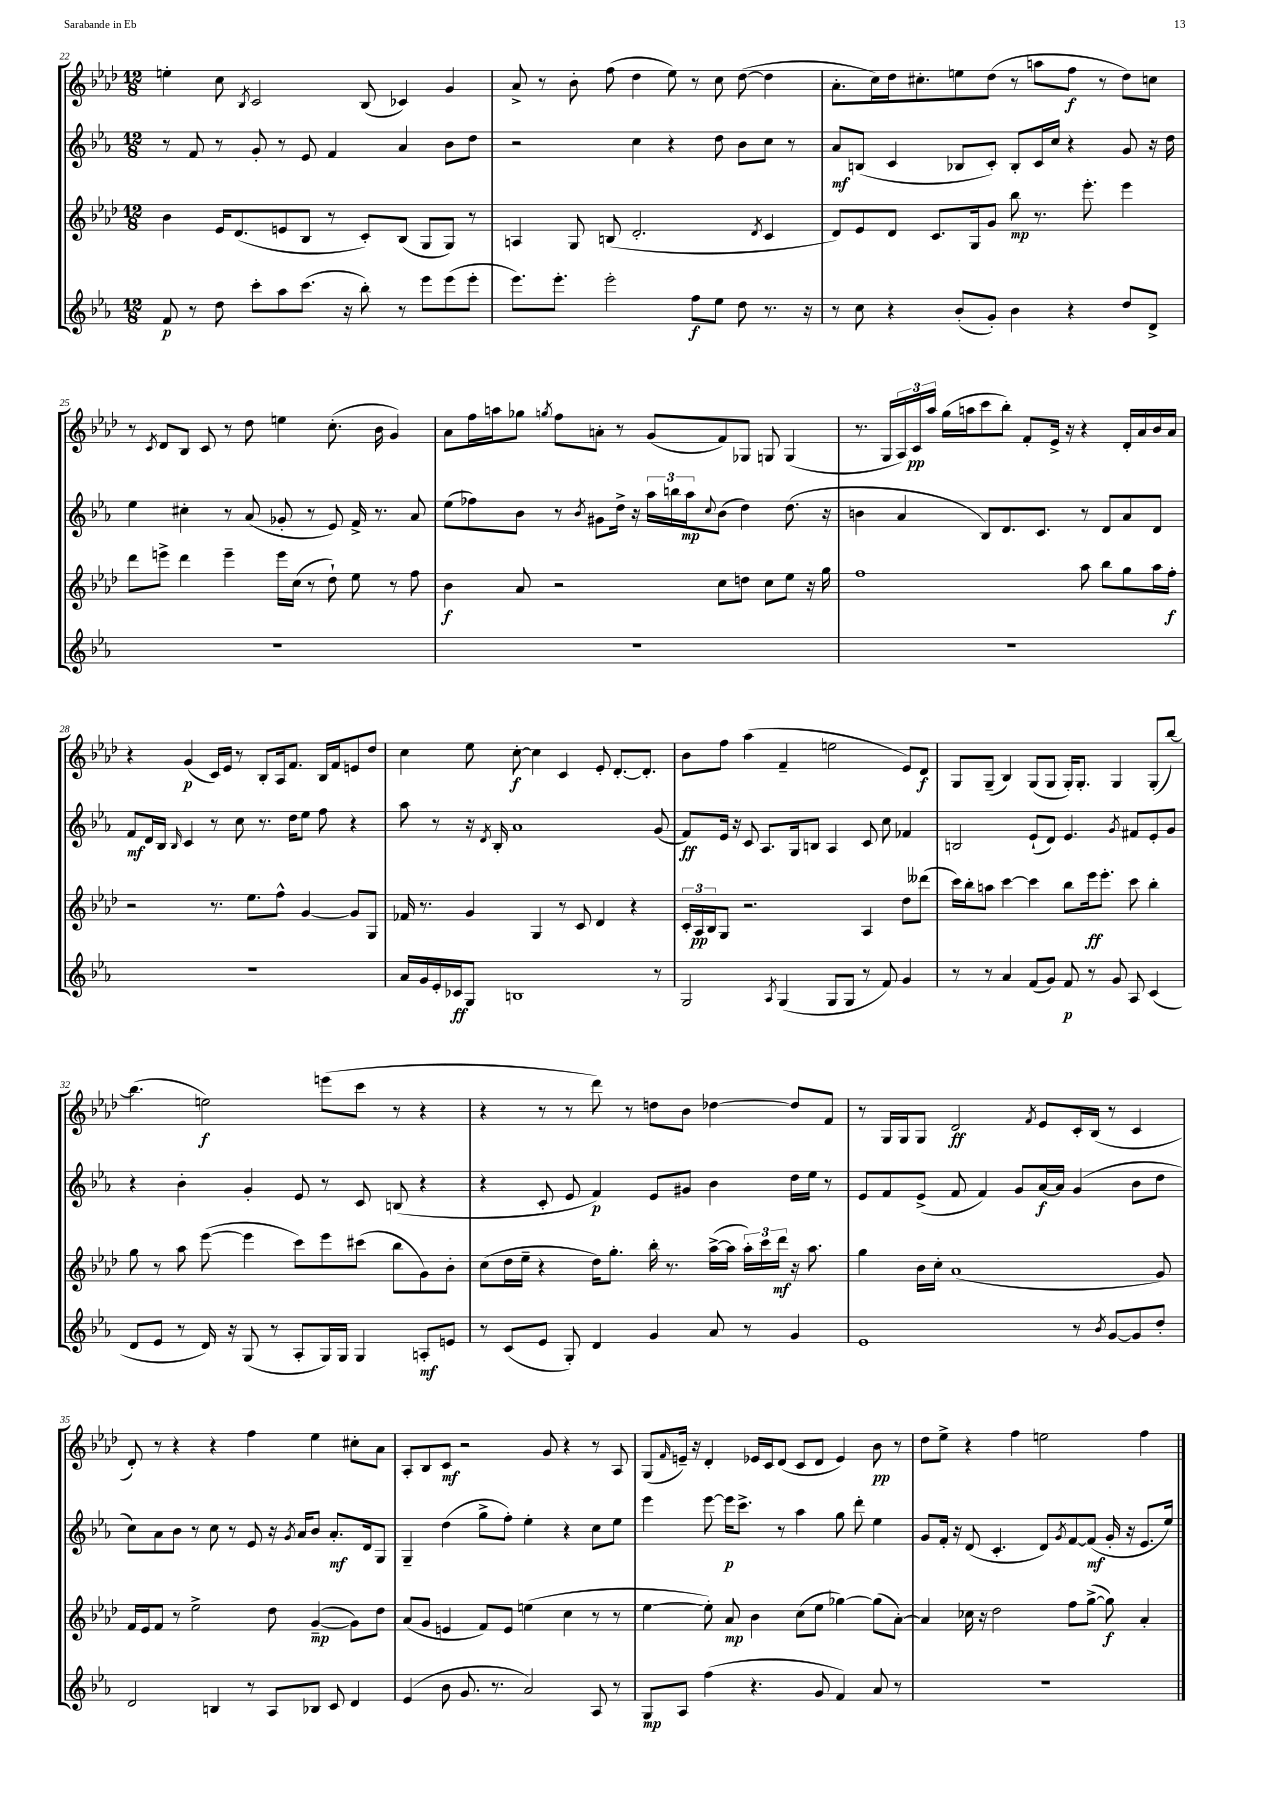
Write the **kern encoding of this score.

**kern	**kern	**kern	**kern
*staff4	*staff3	*staff2	*staff1
*clefG2	*clefG2	*clefG2	*clefG2
*k[b-e-a-]	*k[b-e-a-d-]	*k[b-e-a-]	*k[b-e-a-d-]
*M12/8	*M12/8	*M12/8	*M12/8
8f	4b-	8r	4ee'
8r	.	8f	.
8dd	16e-	8r	8cc
.	(8.d-	.	.
.	.	.	8qB-
8ccc'	.	8g'	2c
8aa-	8e	8r	.
(8.ccc	8B-	8e-	.
.	8r	4f	.
16r	.	.	.
8bb-')	8c')	.	(8B-
8r	(8B-	4a-	4c-)
8eee-	8G	.	.
(8eee-	8G)	8b-	4g
8eee-'	8r	8dd	.
=	=	=	=
8.eee-)	4A	2r	8a-^
.	.	.	8r
8.eee-'	.	.	.
.	8G	.	8b-'
2eee-'	(8B	.	(8ff
.	2.d-'	4cc	4dd-
.	.	4r	8ee-)
8ff	.	.	8r
8ee-	.	8dd	8cc
8dd	.	8b-	([8dd-
.	8qd-	.	.
8.r	4c	8cc	4dd-]
.	.	8r	.
16r	.	.	.
=	=	=	=
8r	8d-)	8a-	8.a-'
8cc	8e-	(8B	.
.	.	.	16cc)
4r	8d-	4c	16dd-
.	.	.	8.cc#'
.	8.c	.	.
(8b-'	.	8B-	8ee
.	16G	.	.
8g')	8g	8c')	(8dd-
4b-	8bb-	8B-'	8r
.	8.r	16c	8aa
.	.	16cc	.
4r	.	4r	8ff
.	8.eee-'	.	.
.	.	.	8r
8dd	4eee-	8g	8dd-)
8d^	.	16r	8cc
.	.	16dd	.
=	=	=	=
1.r	8ddd-	4ee-	8r
.	.	.	8qc
.	8eee^	.	8d-
.	4ddd-	4cc#'	8B-
.	.	.	8c
.	4eee~	8r	8r
.	.	(8a-	8dd-
.	16eee	8g-'	4ee
.	(16cc	.	.
.	8r	8r	.
.	8dd-`)	8e-)	(8.cc'
.	8ee-	16f^	.
.	.	8.r	16b-
.	8r	.	4g)
.	8ff	8a-	.
=	=	=	=
1.r	4b-	(8ee-	8a-
.	.	8ff-)	16ff
.	.	.	16aa
.	8a-	8b-	8gg-
.	.	.	8qgg
.	2r	8r	8ff
.	.	8qb-	.
.	.	8g#	8a'
.	.	16dd^	8r
.	.	16r	.
.	.	24aa-	(8g
.	.	24bb	.
.	.	24aa-	.
.	.	8qqcc	.
.	8cc	(8b-	8f)
.	8dd	4dd)	8G-
.	8cc	.	8G
.	8ee-	(8.dd	(4G
.	16r	.	.
.	16gg	16r	.
=	=	=	=
1.r	1ff	4b	8.r
.	.	.	16G
.	.	4a-	24A-)
.	.	.	24c
.	.	.	24aa-
.	.	.	(16gg
.	.	.	16aa
.	.	8B-)	8ccc
.	.	8.d	8bb-')
.	.	.	8f'
.	.	8.c	.
.	.	.	16e-^
.	.	.	16r
.	8aa-	8r	4r
.	8bb-	8d	.
.	8gg	8a-	16d-'
.	.	.	16a-
.	16aa-	8d	16b-
.	16ff'	.	16a-
=	=	=	=
1.r	2r	8f	4r
.	.	16d	.
.	.	16B-	.
.	.	16qqB-	.
.	.	4c	(4g
.	8.r	8r	16c)
.	.	.	16e-
.	.	8cc	8r
.	8.ee-	.	.
.	.	8.r	8B-'
.	8ff^^	.	16A-
.	.	16dd	8.f
.	[4g	8ee-	.
.	.	8ff	16B-
.	.	.	16f
.	8g]	4r	8e
.	8G	.	8dd-
=	=	=	=
16a-	16f-	8aa-	4cc
16g	8.r	.	.
16e-'	.	8r	.
16c-	.	.	.
8G	4g	16r	8ee-
.	.	8qd	.
.	.	16B-'	.
1B	.	1a-	[8cc'
.	4G	.	4cc]
.	8r	.	4c
.	8c	.	.
.	4d-	.	8e-'
.	.	.	[8.d-'
.	4r	.	.
.	.	.	8.d-']
8r	.	(8g	.
=	=	=	=
2G	24c'	8f)	8b-
.	24A-	.	.
.	24B-	.	.
.	8G	16e-	8ff
.	.	16r	.
.	2.r	8c	(4aa-
.	.	8.A-	.
8qA-	.	.	.
(4G	.	.	4f~
.	.	16G	.
.	.	8B	.
8G	.	4A-	2ee
8G	.	.	.
8r	4A-	8c	.
8f)	.	8cc	.
4g	8dd-	4f-	8e-)
.	(8ddd--	.	8d-
=	=	=	=
8r	16ccc)	2B	8G
.	16bb-'	.	.
8r	8aa	.	(8G~
4a-	[4ccc	.	4B-)
(8f	4ccc]	(8e-`	(8G
8g)	.	8d)	8G
8f	8bb-	4.e-	16G')
.	.	.	8.G'
8r	16eee-	.	.
.	8.eee-'	.	.
8g	.	.	4G
.	.	8qg	.
8A-	8ccc	8f#	.
(4c	4bb-'	8e-'	(8G'
.	.	8g	[8bb-)
=	=	=	=
8d	8gg	4r	(4.bb-]
8e-	8r	.	.
8r	8aa-	4b-'	.
16d)	([8eee-	.	2ee)
16r	.	.	.
(8G	4eee-]	4g'	.
8r	.	.	.
8A-'	8ccc)	8e-	.
16G)	8eee-	8r	(8eee
16G	.	.	.
4G	(8ccc#	8c	8ccc
.	8bb-	(8B	8r
8A'	8g)	4r	4r
8e	8b-'	.	.
=	=	=	=
8r	(8cc	4r	4r
(8c	16dd-	.	.
.	16ee-~	.	.
8e-	4r	8c'	8r
8G')	.	8e-	8r
4d	16dd-)	4f)	8ddd-)
.	8.gg'	.	.
.	.	.	8r
4g	16bb-'	8e-	8dd
.	8.r	.	.
.	.	8g#	8b-
8a-	([16aa-^	4b-	[4dd-
.	16aa-]	.	.
8r	24aa-')	.	.
.	24ccc	.	.
.	24ddd-	.	.
4g	16r	16dd	8dd-]
.	8.aa-	16ee-	.
.	.	8r	8f
=	=	=	=
1e-	4gg	8e-	8r
.	.	8f	16G
.	.	.	16G
.	16b-	(8e-^	8G
.	16cc'	.	.
.	(1a-	8f	2d-
.	.	4f)	.
.	.	8g	.
.	.	.	8qf
.	.	[16a-	8e-
.	.	16a-]	.
8r	.	(4g	16c'
.	.	.	(16B-
8qb-	.	.	.
[8g	.	.	8r
8g]	.	8b-	4c
8dd'	8g)	8dd	.
=	=	=	=
2d	16f	8cc)	8d-')
.	16e-	.	.
.	8f	8a-	8r
.	8r	8b-	4r
.	2ee-^	8r	.
4B	.	8cc	4r
.	.	8r	.
8r	.	8e-	4ff
8A-	8dd-	16r	.
.	.	8qg	.
.	.	16a-	.
8B-	([4g~	8b-	4ee-
8c	.	8.a-'	.
4d	8g])	.	8cc#'
.	.	16d	.
.	8dd-	8G	8a-
=	=	=	=
(4e-	(8a-	4G~	8A-'
.	8g	.	8B-
8b-	4e	(4dd	8c
8.g	.	.	2r
.	8f)	8gg^	.
8.r	.	.	.
.	8e	8ff')	.
2a-)	(4ee	4ee-'	.
.	.	.	8g
.	4cc	4r	4r
8A-	8r	8cc	8r
8r	8r	8ee-	8A-
=	=	=	=
8G	[4ee-	4eee-	(8G
.	.	.	16qqf
8A-	.	.	16e~)
.	.	.	16r
(4ff	8ee-'])	[8eee-	4d-'
.	8a-	16eee-]	.
.	.	8.ccc^	.
4.r	4b-	.	16e-
.	.	.	16c
.	.	8r	(8d-
.	(8cc	4aa-	8c
8g	8ee-	.	8d-
4f)	[4gg-)	8gg	4e-)
.	.	8ddd'	.
8a-	(8gg-]	4ee-	8b-
8r	[8a-')	.	8r
=	=	=	=
1.r	4a-]	8g	8dd-
.	.	16f'	8ee-^
.	.	16r	.
.	16cc-	(8d	4r
.	16r	.	.
.	2dd-	4.c'	.
.	.	.	4ff
.	.	8d)	2ee
.	.	8qg	.
.	8ff	[8f	.
.	([8gg^	(8f]	.
.	8gg])	16g'	.
.	.	16r	.
.	4a-'	8.e-	4ff
.	.	16ee-)	.
==	==	==	==
*-	*-	*-	*-
